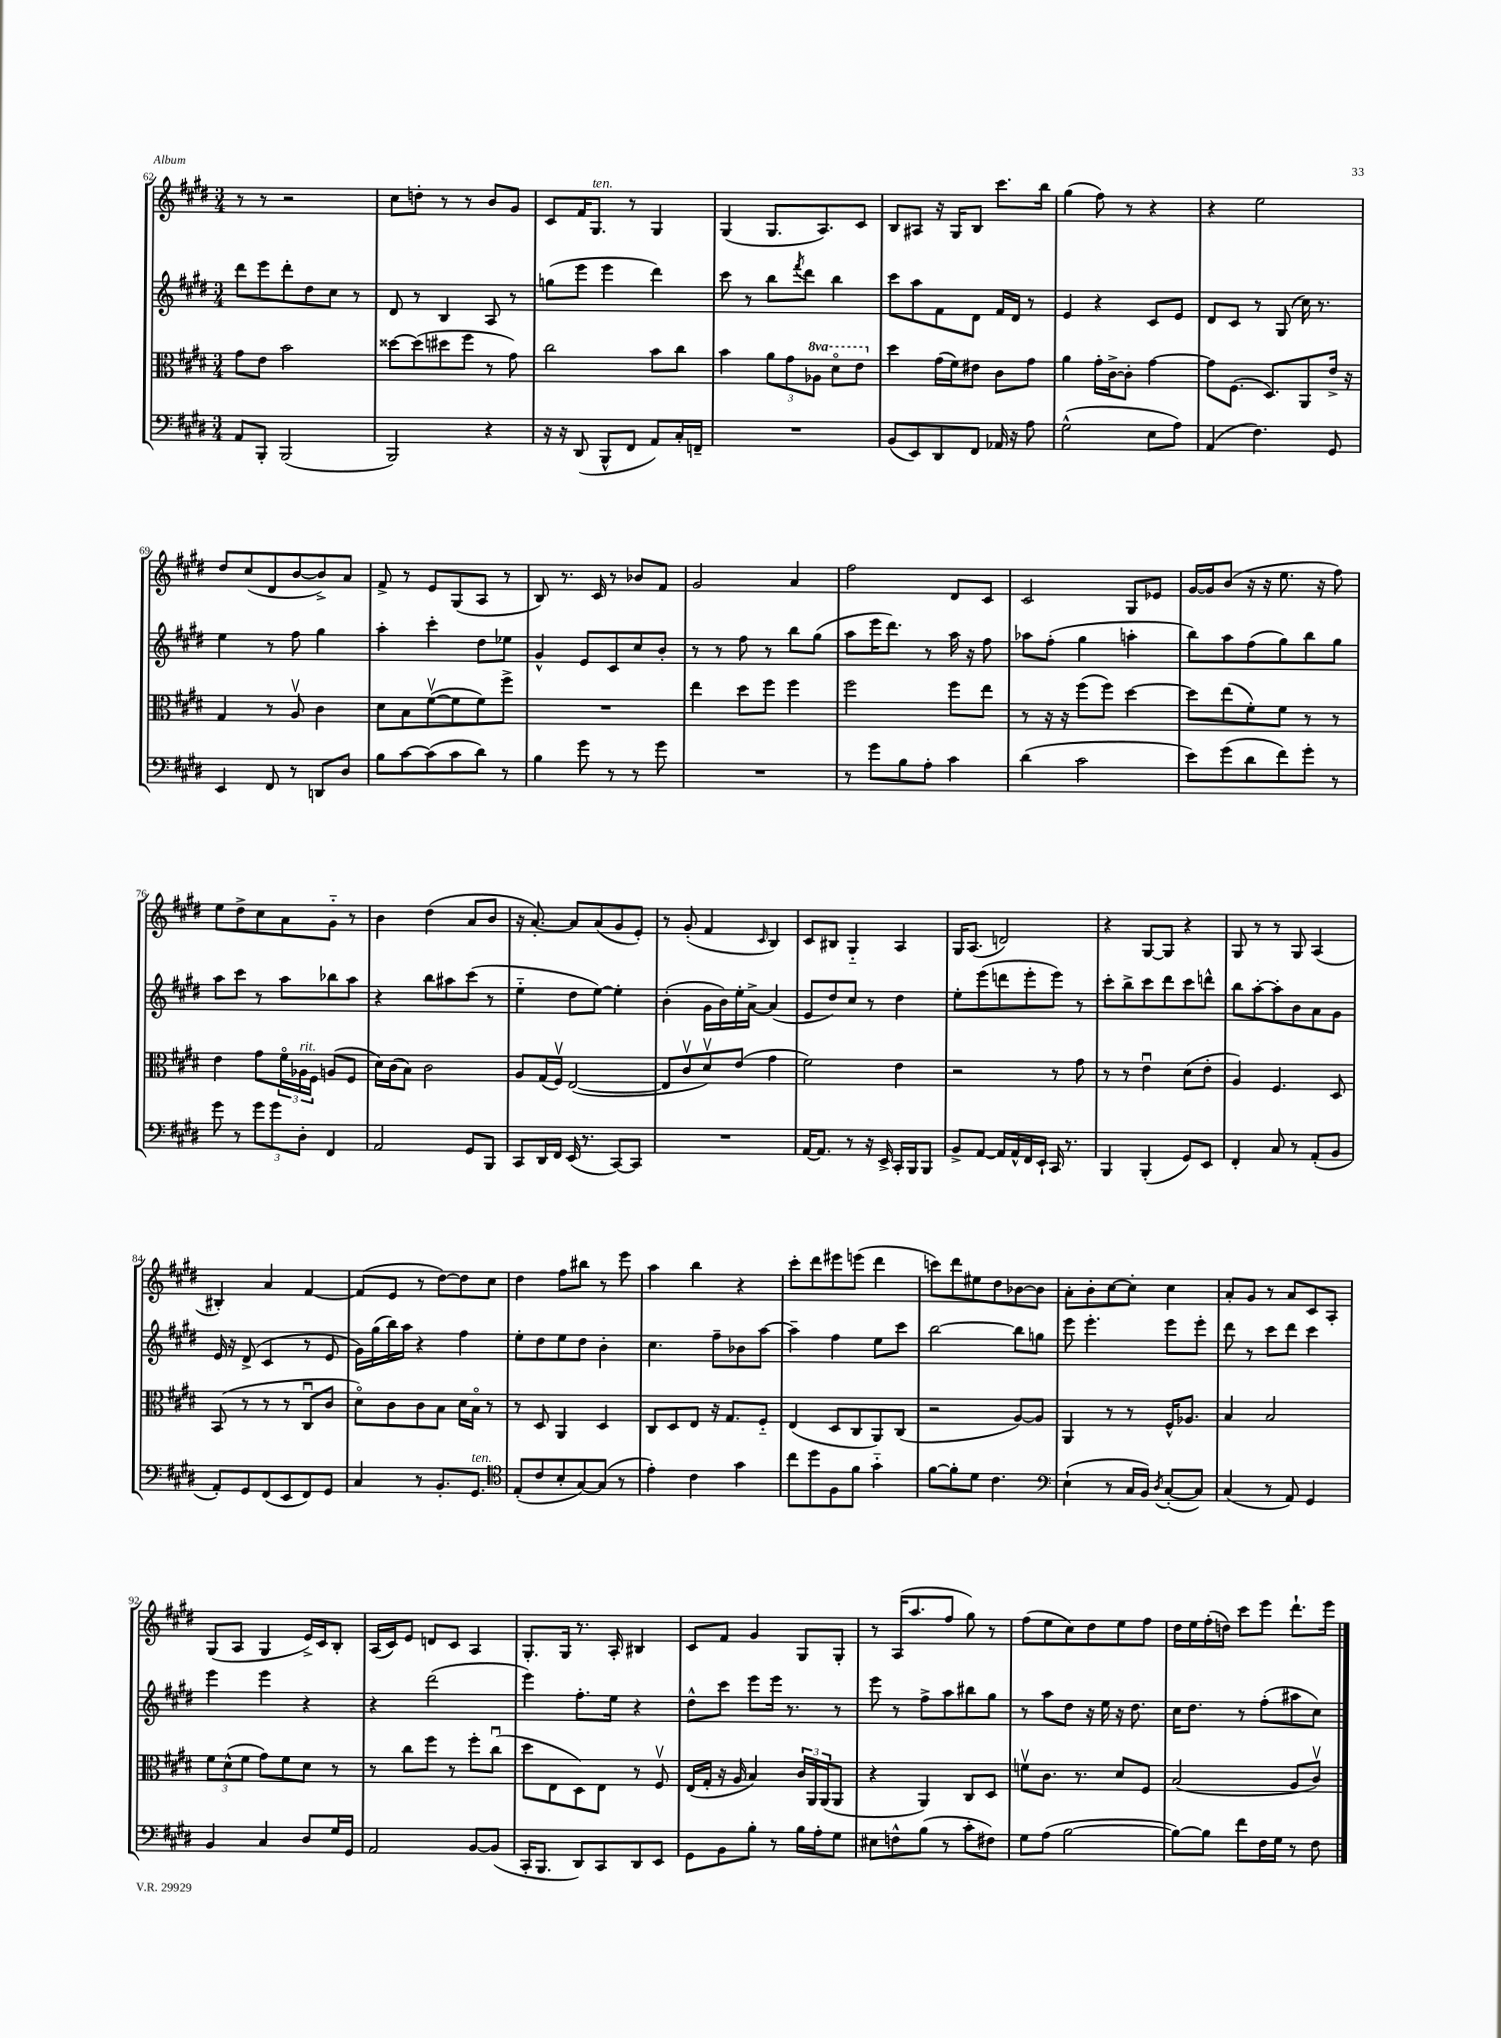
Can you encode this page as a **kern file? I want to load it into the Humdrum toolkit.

**kern	**kern	**kern	**kern
*staff4	*staff3	*staff2	*staff1
*clefF4	*clefC3	*clefG2	*clefG2
*k[f#c#g#d#]	*k[f#c#g#d#]	*k[f#c#g#d#]	*k[f#c#g#d#]
*M3/4	*M3/4	*M3/4	*M3/4
8AA	8g#	8ddd#	8r
8BBB'	8e	8eee	8r
(2BBB	2b	8ddd#'	2r
.	.	8dd#	.
.	.	8cc#	.
.	.	8r	.
=	=	=	=
2BBB)	[8dd##	8d#	8cc#
.	(8dd##]	8r	8dd'
.	8dd#	4B	8r
.	8ff#	.	8r
4r	8r	8A	8b
.	8g#)	8r	8g#
=	=	=	=
16r	2cc#	(8gg	8c#
16r	.	.	.
(8DD#	.	8eee	16f#
.	.	.	8.G#
8BBB^^	.	4eee	.
8FF#	.	.	8r
8AA)	8b	4ddd#)	4G#
16C#'	8cc#	.	.
16FF~	.	.	.
=	=	=	=
2.r	4b	8ccc#	(4G#
.	.	8r	.
.	12a	8bb	8.G#
.	12g#	.	.
.	.	8qfff#	.
.	.	8ddd#	.
.	12a-	.	.
.	.	.	8.A)
.	8dd#o	4bb	.
.	8ee	.	8c#
=	=	=	=
(8BB	4dd#	8ccc#	8B
8EE)	.	8aa	8A#
8DD#	(16g#	8f#	16r
.	16f#)	.	16G#
8FF#	8e#	8d#	8B
16AA-	8c#	16f#	8.ccc#
16r	.	16d#	.
8A	8g#	8r	.
.	.	.	16bb
=	=	=	=
(2G#^^	4a	4e	(4gg#
.	16g#'	4r	8ff#)
.	[16c#^	.	.
.	8c#']	.	8r
8E	[4g#	8c#	4r
8A)	.	8e	.
=	=	=	=
(4AA	8g#]	8d#	4r
.	(8.F#	8c#	.
4.F#)	.	8r	2ee
.	8.D#)	.	.
.	.	(8G#	.
.	8AA	16cc#)	.
.	.	8.r	.
8GG#	16e^	.	.
.	16r	.	.
=	=	=	=
4EE	4G#	4ee	8dd#
.	.	.	(8cc#
8FF#	8r	8r	8d#
8r	8Av	8ff#	[8b
8DD	4c#	4gg#	8b^])
8D#	.	.	8a
=	=	=	=
8B	8d#	4aa'	8f#^
[8c#	8B	.	8r
(8c#]	([8f#v	4ccc#'	8e
8c#	8f#]	.	(8G#
8d#)	8f#)	8dd#	8A
8r	8ff#^	8ee-	8r
=	=	=	=
4B	2.r	4g#^^	8B)
.	.	.	8.r
8g#	.	8e	.
.	.	.	16c#
8r	.	8c#	8r
8r	.	8cc#	8b-
8g#	.	8b'	8f#
=	=	=	=
2.r	4ee	8r	2g#
.	.	8r	.
.	8dd#	8ff#	.
.	8ff#	8r	.
.	4ff#	8bb	4a
.	.	(8gg#	.
=	=	=	=
8r	2ff#	8aa	2ff#
8g#	.	16eee	.
.	.	8.ddd#)	.
8B	.	.	.
8A'	.	8r	.
4c#	8ff#	16aa	8d#
.	.	16r	.
.	8ee	8ff#	8c#
=	=	=	=
(4d#	8r	8aa-	2c#
.	16r	(8ff#'	.
.	16r	.	.
2c#	(8ff#	4gg#	.
.	8ff#)	.	.
.	[4dd#	4aa'	8G#
.	.	.	8e-
=	=	=	=
8e)	8dd#]	8bb)	[16g#
.	.	.	16g#]
(8g#	(8ee	8aa	(8b
8d#	8f#')	(8ff#	16r
.	.	.	16r
8f#)	8f#	8gg#)	8.ee
8g#'	8r	8bb	.
.	.	.	16r
8r	8r	8gg#	8ff#)
=	=	=	=
8g#	4e	8aa	8ee
8r	.	8ccc#	8dd#^
12g#	8g#	8r	8cc#
12g#	.	.	.
.	24f#o	8aa	8a
12D#'	24A-	.	.
.	24F#	.	.
4FF#	(8A	8bb-	8g#'~
.	8F#	8aa	8r
=	=	=	=
2AA	16d#)	4r	4b
.	(16c#	.	.
.	8B)	.	.
.	2c#	8bb	(4dd#
.	.	8aa#	.
8GG#	.	(8ccc#	8a
8BBB	.	8r	8b
=	=	=	=
8CC#	8A	4ee'~	16r
.	.	.	[8.a')
16DD#	(16G#	.	.
16FF#	16F#v)	.	.
(16EE	([2E	8dd#	8a]
8.r	.	.	.
.	.	[8ee)	(8a
[8CC#)	.	4ee']	8g#
8CC#]	.	.	8e')
=	=	=	=
2.r	8E]	(4b'	8r
.	8c#v	.	(8g#'
.	8d#v)	16g#	4f#
.	.	16b)	.
.	(8e	16ee'	.
.	.	[16a^	.
.	.	.	16qqc#
.	4g#	(4a]	4B)
=	=	=	=
[16AA	2f#)	8e	8c#
8.AA]	.	.	.
.	.	8dd#)	8B#
8r	.	8cc#	4G#'~
16r	.	8r	.
16EE^	.	.	.
16CC#'	4e	4dd#	4A
16BBB	.	.	.
8BBB	.	.	.
=	=	=	=
8BB^	2r	8ee'	16G#
.	.	.	(8.A
[8AA	.	(8eee	.
16AA]	.	8ddd	2d)
16AA^^	.	.	.
16FF#	.	8eee'	.
16EE`	.	.	.
16CC#	8r	8eee)	.
8.r	.	.	.
.	8g#	8r	.
=	=	=	=
4BBB	8r	8ccc#'	4r
.	8r	8bb^	.
(4BBB'	4eu	8ccc#	[8G#
.	.	8ddd#	8G#]
8GG#)	(8d#	8ccc#	4r
8EE	8e'	8ddd^^	.
=	=	=	=
4FF#'	4A)	8bb	8G#
.	.	[8aa'	8r
8C#	4.F#	8aa']	8r
8r	.	8b	8G#
(8AA'	.	8a	(4A
8BB	8D#	8g#	.
=	=	=	=
8AA')	(8BB	16e	4B#')
.	.	16r	.
8GG#	8r	(8d#^	.
(8FF#	8r	4c#	4a
8EE	8r	.	.
8FF#)	8C#u	8r	[4f#
8GG#	8c#	8e	.
=	=	=	=
4C#	8d#o)	16g#)	(8f#]
.	.	(16gg#	.
.	8c#	16bb)	8e
.	.	16aa	.
8r	8c#	4r	8r
8.BB'	8B	.	[8dd#)
.	16d#	4ff#	8dd#]
8.GG#	16Bo	.	.
.	8r	.	8cc#
=	=	=	=
*clefC4	*	*	*
(8E'	8r	8ee'	4dd#
8c#	8D#	8dd#	.
8B'	4AA	8ee	8ff#
[8G#)	.	8dd#	8bb#
(8G#]	4D#	4b'	8r
8r	.	.	8eee
=	=	=	=
4e')	8C#	4.cc#	4aa
.	8D#	.	.
4c#	8E	.	4bb
.	16r	8ff#~	.
.	8.G#	.	.
4g#	.	8b-	4r
.	8F#'~	[8aa	.
=	=	=	=
8cc#	(4E	4aa~]	8ccc#'
8dd#	.	.	8ddd#
8F#	8D#	4ff#	8eee#
8f#	8C#	.	(8eee
4g#'~	8AA)	8ee	4ddd#
.	(8C#	8ccc#	.
=	=	=	=
[8f#	2r	[2bb	8ccc)
8f#']	.	.	8ddd#
8d#	.	.	8ee#
4.c#	.	.	8dd#
.	[8A)	8bb]	[8b-
.	8A]	8gg	8b-]
=	=	=	=
*clefF4	*	*	*
(4E`	4AA	8eee	8a'
.	.	4.eee'	8b'
8r	8r	.	[8cc#
16C#	8r	.	8cc#']
16BB)	.	.	.
8qD#	.	.	.
([8C#'	16F#^^	8eee	4cc#
.	8.A-	.	.
8C#])	.	8eee'	.
=	=	=	=
(4C#	4B	8ddd#	8a'
.	.	8r	8g#
8r	2B	8ccc#	8r
8AA)	.	8ddd#	8a
4GG#	.	4ccc#	8c#
.	.	.	8A'
=	=	=	=
4BB	12f#	4eee	(8G#
.	(12d#^^	.	.
.	.	.	8A
.	12f#	.	.
4C#	8g#)	4eee	4G#
.	8f#	.	.
8D#	8d#	4r	16e^)
.	.	.	16c#
16G#	8r	.	8B'
16GG#	.	.	.
=	=	=	=
2AA	8r	4r	(16A
.	.	.	16c#)
.	8cc#	.	8e
.	8ff#	(2ddd#	8d
.	8r	.	8c#
[8BB	8ff#'	.	4A
(8BB]	(8cc#u	.	.
=	=	=	=
16CC#'	8dd#	4eee)	8.G#'
8.BBB	.	.	.
.	8E	.	.
.	.	.	16G#
8DD#)	8D#)	8.ff#'	8.r
8CC#	8E	.	.
.	.	16ee	16A'
8DD#	8r	4r	4B#
8EE	8F#v	.	.
=	=	=	=
8GG#	(16E	8dd#^^	8c#
.	16G#'	.	.
8BB	16r	8ccc#	8f#
.	16A	.	.
8B'	4B)	8eee	4g#
8r	.	16eee	.
.	.	8.r	.
16B	24c#	.	8G#
.	24AA	.	.
16A'	.	.	.
.	(24AA	.	.
8G#	8AA	8r	8G#'
=	=	=	=
8E#	4r	8eee	8r
8F^^	.	8r	(16A
.	.	.	8.aa
(8B	4AA)	8ff#^	.
8r	.	8aa	8ff#
8c#'	8C#	8bb#	8gg#)
8F#)	8D#	8gg#	8r
=	=	=	=
8G#	8fv	8r	(8ff#
(8A	8.c#	8aa	8ee
[2B	.	8dd#	8cc#)
.	8.r	.	.
.	.	16r	8dd#
.	.	16ee	.
.	8d#	16r	8ee
.	.	8.dd#	.
.	8F#	.	8ff#
=	=	=	=
8B_)	(2B	16cc#	16dd#
.	.	8.dd#	16ee
8B]	.	.	(16ff#'
.	.	.	16dd)
8f#	.	8r	8ccc#
16F#	.	(8ff#'	8eee
16G#	.	.	.
8r	8A	8aa#	8.ddd#`
8F#	8c#v)	8cc#)	.
.	.	.	16eee
==	==	==	==
*-	*-	*-	*-
